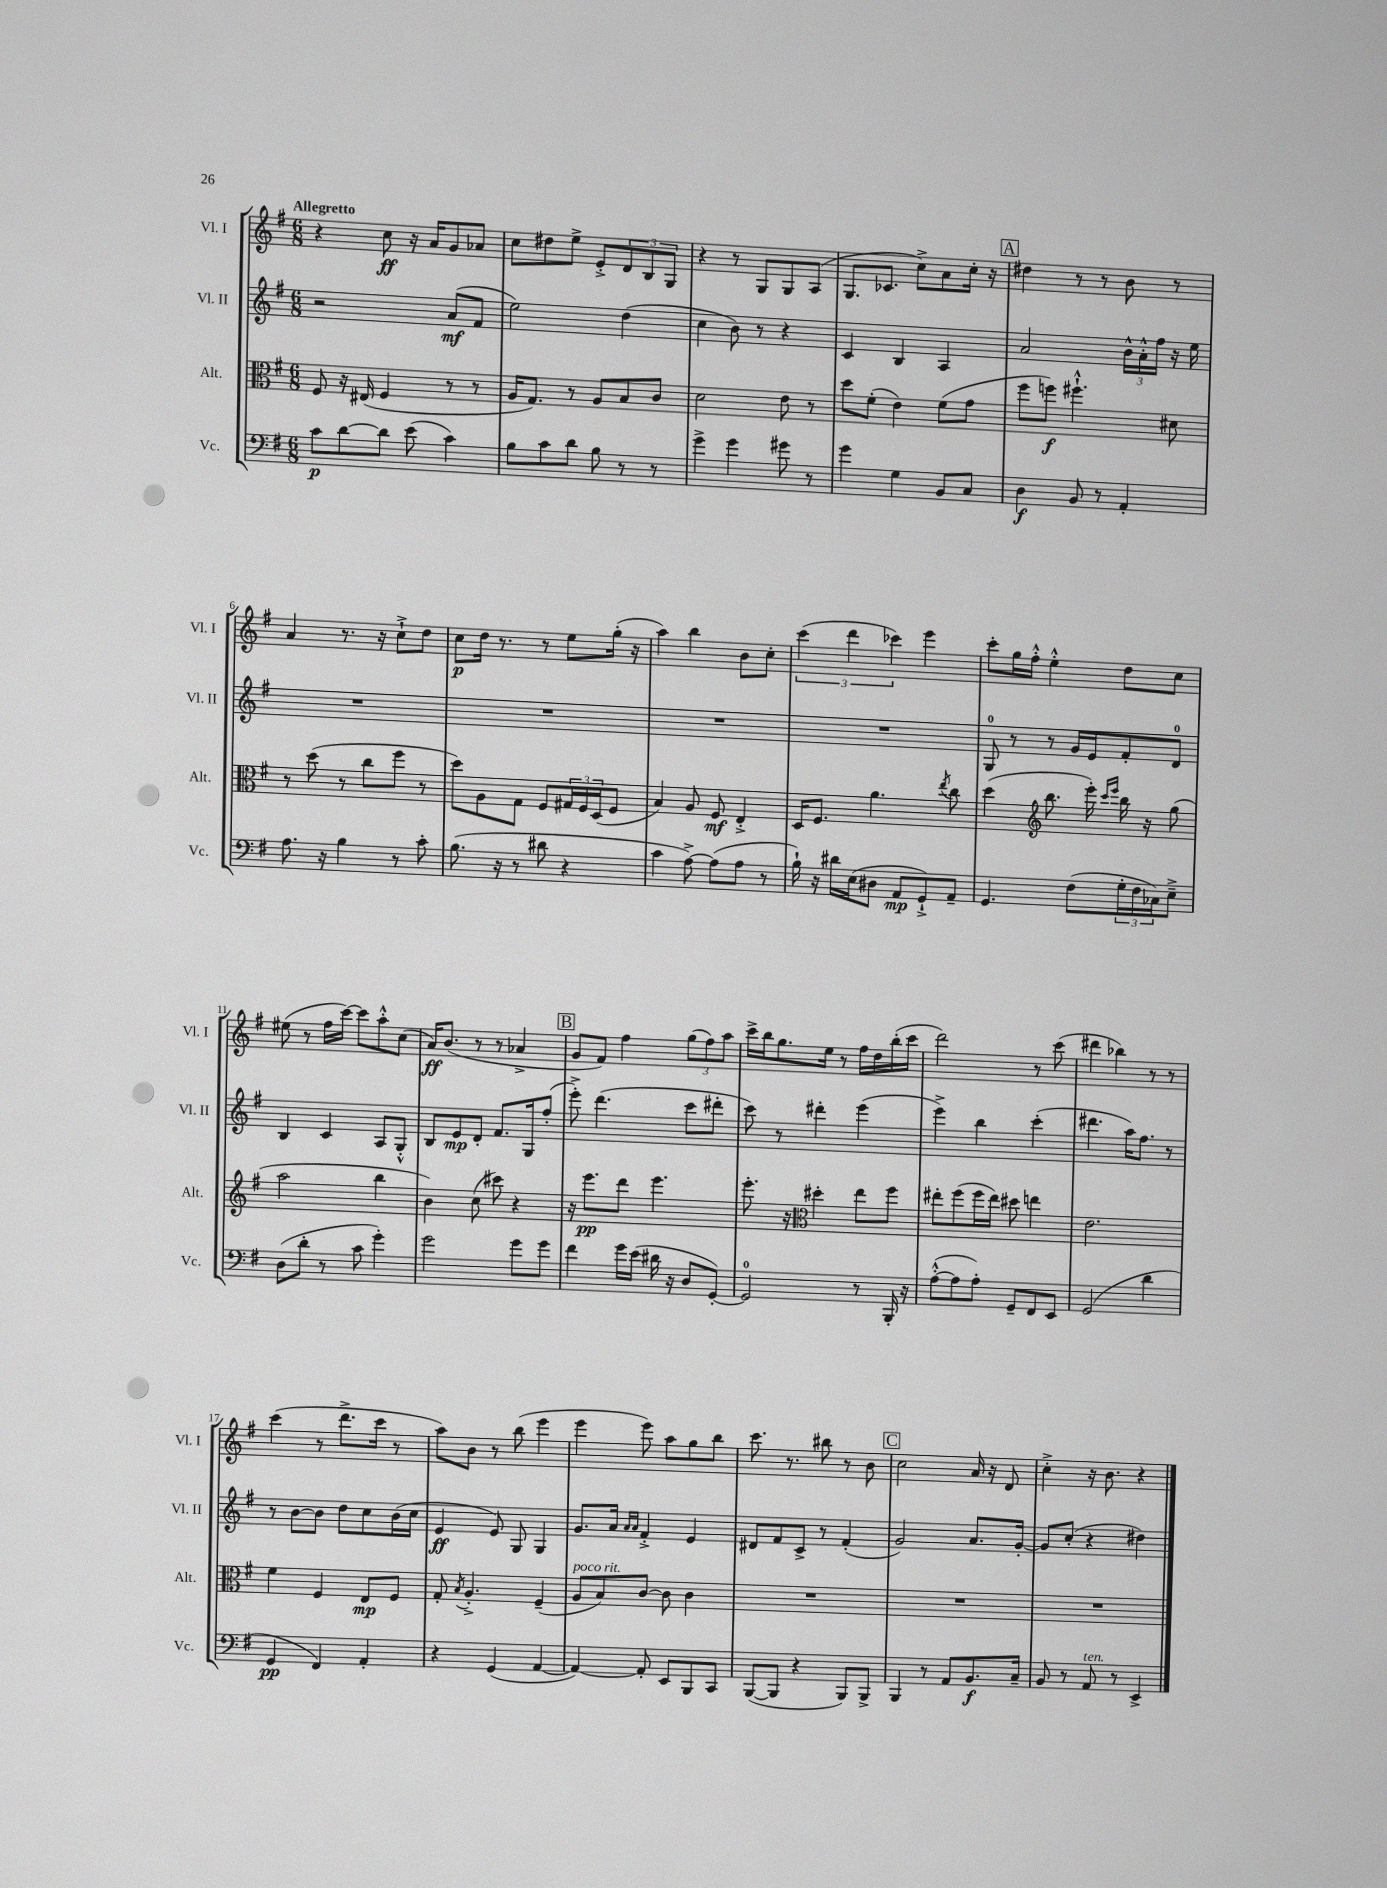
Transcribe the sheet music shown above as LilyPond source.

<<
\new StaffGroup <<
\new Staff = "s0" \with { instrumentName = "Vl. I" shortInstrumentName = "Vl. I" } {
    \clef treble \key g \major \numericTimeSignature \time 6/8 \tempo "Allegretto"
    r4 c''8\ff r16 a'16 g'8 aes'8 |
    c''8 dis''8 e''8-> e'8-.-> \tuplet 3/2 { d'8 b8 g8 } |
    r4 r8 g8 g8 a8( |
    g8. ces'8. c''8->) a'8 c''16-. r16 |
    \mark \markup { \box "A" } dis''4 r8 r8 b'8 r8 |
    a'4 r8. r16 c''8-!-> d''8 |
    c''8\p d''16 r8. r8 e''8 g''16-.( r16 |
    a''4) b''4 b'8 c''8-. |
    \tuplet 3/2 { c'''4( d'''4 ces'''4) } e'''4 |
    c'''8-. g''16 fis''16-.-^ e''4-.-^ d''8 c''8 |
    eis''8( r8 fis''16 c'''16~) c'''8 a''8-.-^ c''8( |
    a'16\ff) b'8.( r8 r8 aes'4-> |
    \mark \markup { \box "B" } g'8 fis'8) fis''4 \tuplet 3/2 { g''8( fis''8) a''8 } |
    c'''16-> b''16 g''8. e''16 r8 fis''16 d''16 b''16-.( c'''16 |
    d'''2) r8 c'''8( |
    dis'''4 bes''4) r8 r8 |
    c'''4( r8 d'''8.-> c'''16 r8 |
    a''8) b'8 r8 b''8( e'''4 |
    e'''4 e'''8) a''8 g''8 b''8 |
    c'''8. r8. bis''8 r8 b'8 |
    \mark \markup { \box "C" } c''2 a'16 r16 d'8 |
    c''4-.-> r16 b'8. r4 \bar "|." |
}
\new Staff = "s1" \with { instrumentName = "Vl. II" shortInstrumentName = "Vl. II" } {
    \clef treble \key g \major \numericTimeSignature \time 6/8
    r2 a'8\mf( fis'8 |
    e''2) d''4( |
    c''4 b'8) r8 r4 |
    c'4 b4 a4 |
    \mark \markup { \box "A" } a'2 \tuplet 3/2 { b'16-^ a'16-.-^ fis''16 } r16 e''16 |
    R2. |
    R2. |
    R2. |
    R2. |
    g8-0 r8 r8 g'16 e'16 fis'8-. d'8-0 |
    b4 c'4 a8 g8-.-^ |
    b8 e'8\mp d'8-. fis'8. g16 fis''8-.( |
    \mark \markup { \box "B" } e'''8-.->) d'''4.( c'''8 dis'''8-. |
    c'''8) r8 dis'''4-. e'''4( |
    e'''4->) b''4 c'''4-.( |
    dis'''4. a''16) fis''8. r8 |
    r8 b'8~ b'8 d''8 c''8 b'16( c''16 |
    e'4\ff e'8) g8 g4 |
    g'8. a'16 \grace { a'16 a'16 } fis'4-.-> e'4 |
    dis'8 fis'8 c'8-> r8 fis'4-.( |
    \mark \markup { \box "C" } g'2) a'8. g'16~-. |
    g'8 c''8-.( r4 dis''4) \bar "|." |
}
\new Staff = "s2" \with { instrumentName = "Alt." shortInstrumentName = "Alt." } {
    \clef alto \key g \major \numericTimeSignature \time 6/8
    fis8 r16 eis16( fis4 r8 r8 |
    a16 g8.) r8 a8 b8 c'8 |
    d'2 e'8 r8 |
    d''8 fis'8-.( e'4) fis'8( g'8 |
    \mark \markup { \box "A" } fis''8 f''8\f) fis''4.-!-^ dis'8 |
    r8 d''8( r8 c''8 fis''8 r8 |
    d''8) a8 g8 fis8 \tuplet 3/2 { gis16 fis16 d16( } fis8 |
    b4) a8 fis8\mf e4-.-> |
    d16 fis8. a'4. \acciaccatura { e''8 } c''8 |
    d''4( \clef treble b''8. e'''16-.) \grace { c'''16 e'''16 } b''16 r16 g''8( |
    a''2 b''4 |
    b'4) c''8( cis'''8) r4 |
    \mark \markup { \box "B" } r16 e'''8.\pp d'''8 e'''4. |
    e'''8.-. r16 \clef alto dis''4-. e''8 fis''8 |
    eis''8-. fis''8( fis''16 eis''16) dis''8 e''4 |
    e'2. |
    fis'4 fis4 e8\mp fis8 |
    g8-. \acciaccatura { b8 } a4.-.-> fis4--( |
    a8^\markup { \italic "poco rit." } b8) c'8~ c'8 c'4 |
    R2. |
    \mark \markup { \box "C" } R2. |
    R2. \bar "|." |
}
\new Staff = "s3" \with { instrumentName = "Vc." shortInstrumentName = "Vc." } {
    \clef bass \key g \major \numericTimeSignature \time 6/8
    c'8\p d'8~ d'8 e'8( c'4) |
    b8 c'8 d'8 b8 r8 r8 |
    g'4-> g'4 gis'8 r8 |
    g'4 g4 b,8 c8 |
    \mark \markup { \box "A" } d4\f b,8 r8 a,4-. |
    a8. r16 b4 r8 c'8-. |
    b8.( r16 r8 dis'8 r4 |
    c'4 a8~->) a8( a8 r8 |
    b16-!) r16 dis'16 e16( dis8 a,8\mp g,8-!->) a,8-- |
    g,4. fis8( \tuplet 3/2 { g16-. fis16 ces16) } e8---> |
    d8( d'8-. r8 c'8 g'4-.) |
    g'2 g'8 g'8 |
    \mark \markup { \box "B" } fis'4 g'16 e'16( dis'16 r16 d8 g,8~-.) |
    g,2-0 r8 b,,16-. r16 |
    a8~-.-^( a8 a8-.) g,8-- fis,8 e,8 |
    g,2( d'4 |
    g,4\pp fis,4) a,4-. |
    r4 g,4( a,4~ |
    a,4~) a,8-. e,8 b,,8 c,8 |
    b,,8~( b,,8 r4 b,,8) b,,8-> |
    \mark \markup { \box "C" } b,,4 r8 a,8 b,8.\f c16-- |
    b,8 r8 a,8^\markup { \italic "ten." } r8 e,4-> \bar "|." |
}
>>
>>
